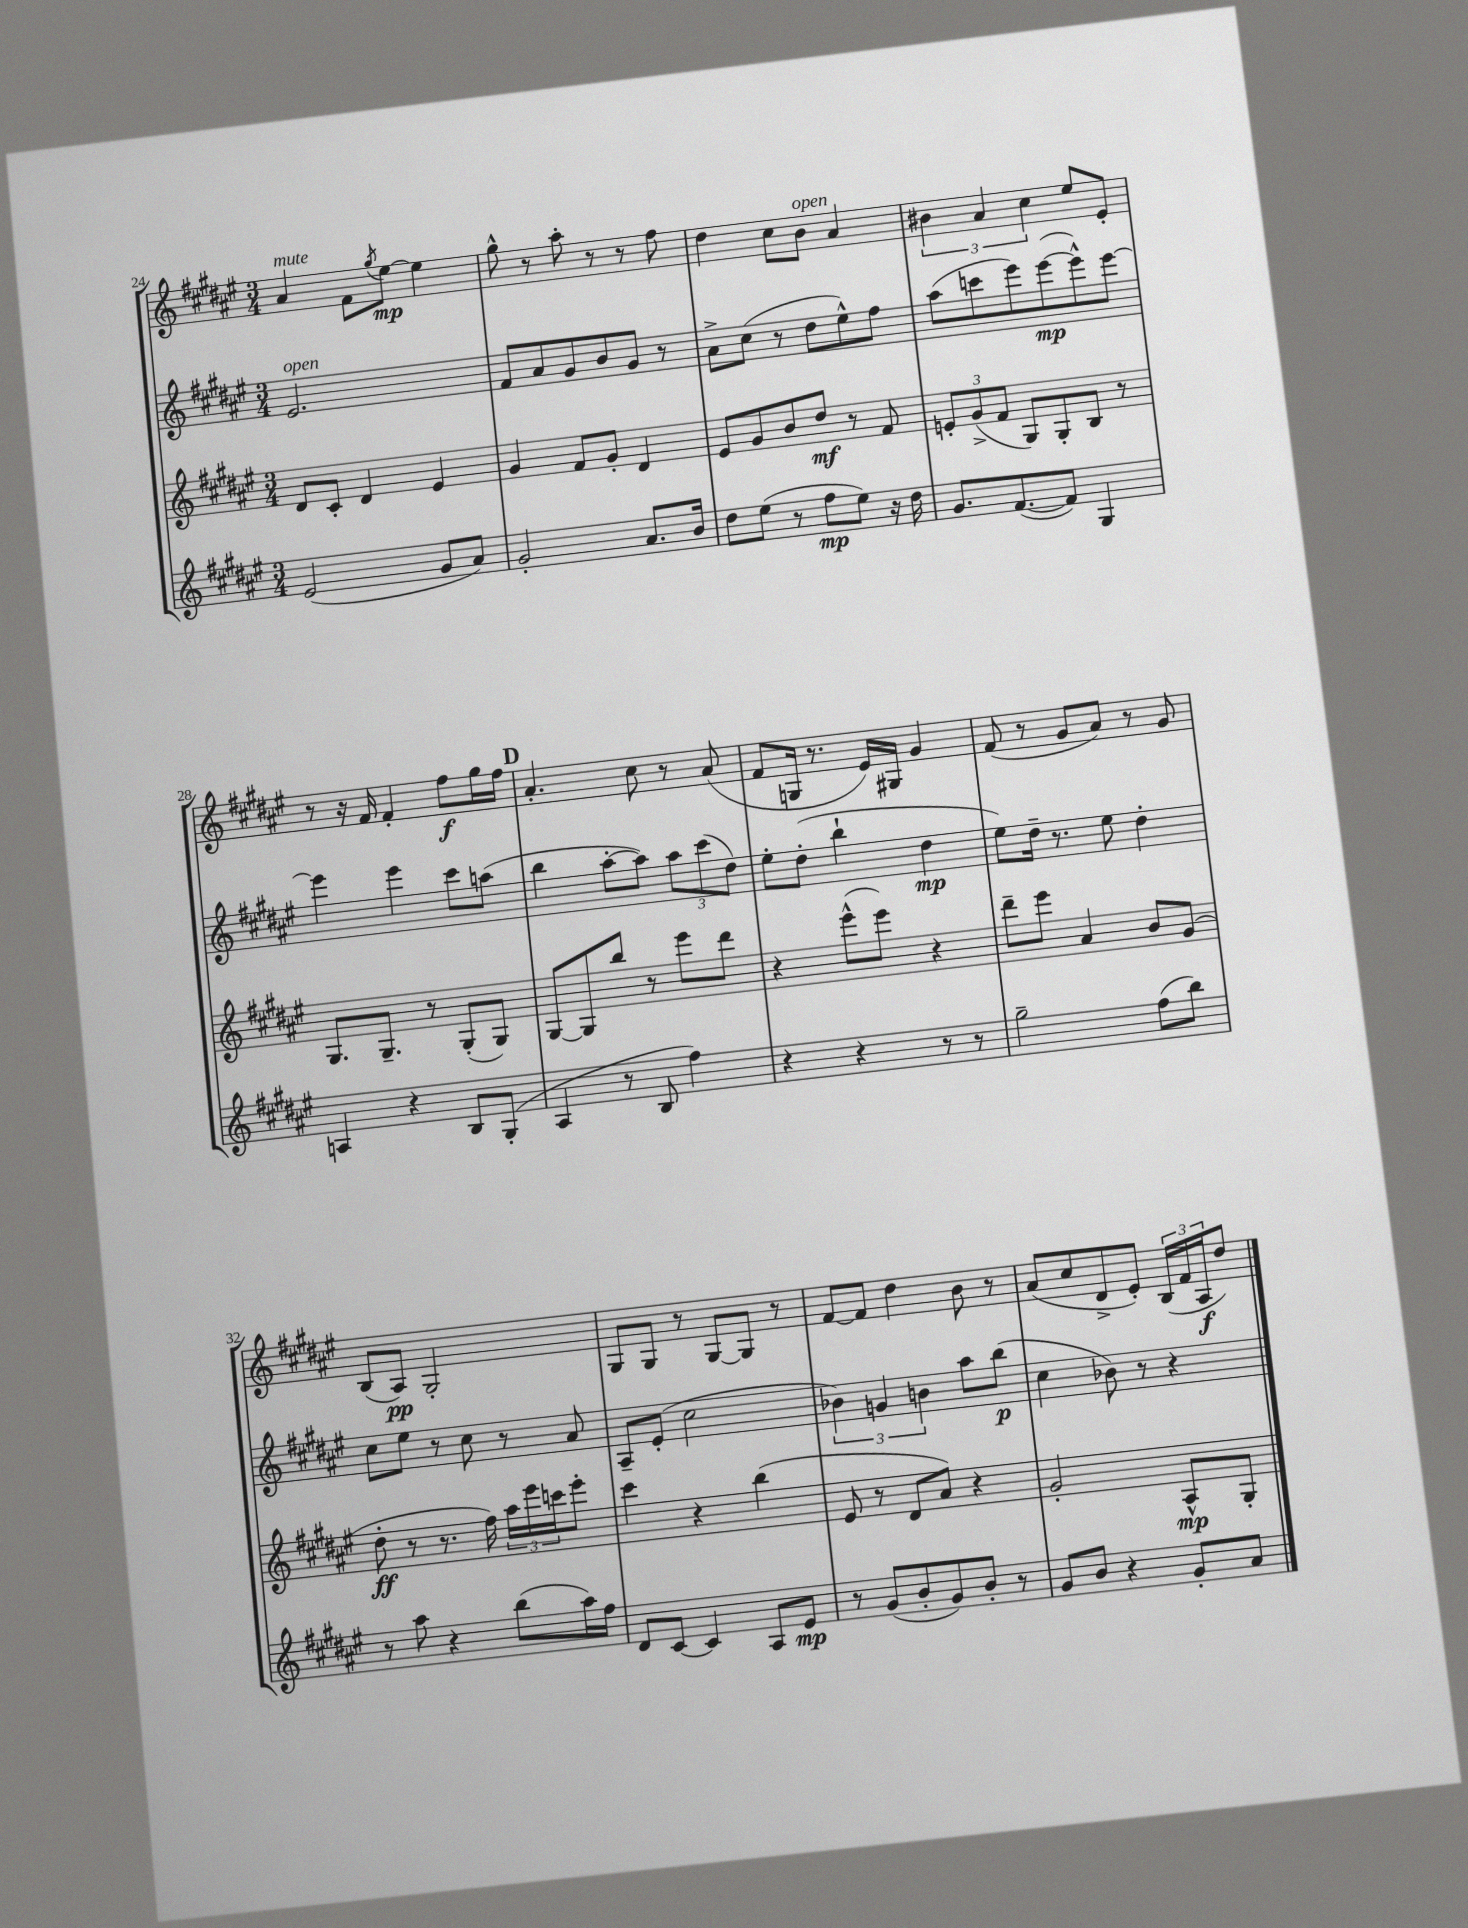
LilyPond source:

<<
\new StaffGroup <<
\new Staff = "s0" {
    \clef treble \key fis \major \numericTimeSignature \time 3/4
    ais'4^\markup { \italic "mute" } fis'8 \acciaccatura { gis''8 } eis''8~\mp eis''4 |
    gis''8-^ r8 ais''8-. r8 r8 fis''8 |
    dis''4 cis''8 b'8^\markup { \italic "open" } ais'4 |
    \tuplet 3/2 { bis'4 ais'4 cis''4 } eis''8 eis'8-. |
    r8 r16 fis'16 fis'4-. fis''8\f gis''16 fis''16 |
    \mark \markup { \bold "D" } ais'4.-. cis''8 r8 ais'8( |
    fis'8 g16 r8. eis'16) gis16 gis'4 |
    fis'8( r8 gis'8 ais'8) r8 gis'8 |
    b8( ais8\pp) gis2-. |
    gis8 gis8 r8 gis8~ gis8 r8 |
    fis'8~ fis'8 dis''4 b'8 r8 |
    ais'8( cis''8 dis'8-> eis'8-.) \tuplet 3/2 { b16( fis'16 ais16\f } dis''8) \bar "|." |
}
\new Staff = "s1" {
    \clef treble \key fis \major \numericTimeSignature \time 3/4
    eis'2.^\markup { \italic "open" } |
    fis'8 ais'8 gis'8 b'8 gis'8 r8 |
    ais'8-> cis''8( r8 dis''8 eis''8-^) fis''8 |
    ais''8( c'''8 eis'''8) eis'''8~\mp( eis'''8-^) eis'''8~ |
    eis'''4 eis'''4 cis'''8 a''8( |
    \mark \markup { \bold "D" } b''4 ais''8~-. ais''8) \tuplet 3/2 { ais''8 cis'''8( dis''8) } |
    eis''8-. dis''8-.( b''4-! dis''4\mp |
    eis''8) dis''16-- r8. eis''8 dis''4-. |
    cis''8 eis''8 r8 cis''8 r8 ais'8 |
    ais8-- eis'8-.( cis''2 |
    \tuplet 3/2 { bes'4) g'4 b'4 } ais''8 b''8\p( |
    cis''4 bes'8) r8 r4 \bar "|." |
}
\new Staff = "s2" {
    \clef treble \key fis \major \numericTimeSignature \time 3/4
    dis'8 cis'8-. dis'4 eis'4 |
    gis'4 fis'8 gis'8-. dis'4 |
    eis'8 gis'8 b'8 dis''8\mf r8 fis'8 |
    \tuplet 3/2 { e'8-. gis'8->( fis'8 } gis8) gis8-. b8 r8 |
    gis8. gis8.-- r8 gis8-.( gis8) |
    \mark \markup { \bold "D" } gis8~ gis8 b''8 r8 eis'''8 dis'''8 |
    r4 eis'''8-^( eis'''8) r4 |
    dis'''8-- eis'''8 ais'4 b'8 gis'8( |
    dis''8-.\ff r8 r8. fis''16) \tuplet 3/2 { ais''16 eis'''16 c'''16 } eis'''8-. |
    cis'''4 r4 b''4( |
    eis'8 r8 dis'8 ais'8) r4 |
    gis'2-. ais8-^\mp gis8-. \bar "|." |
}
\new Staff = "s3" {
    \clef treble \key fis \major \numericTimeSignature \time 3/4
    eis'2( gis'8 ais'8) |
    gis'2-. ais'8. b'16 |
    dis''8 eis''8( r8 fis''8\mp eis''8) r16 dis''16 |
    gis'8. fis'8.~( fis'8) gis4 |
    a4 r4 b8 gis8-.( |
    \mark \markup { \bold "D" } ais4 r8 b8 fis''4) |
    r4 r4 r8 r8 |
    gis''2-- fis''8( b''8) |
    r8 ais''8 r4 b''8( ais''16) fis''16 |
    dis'8 cis'8~ cis'4 ais8 eis'8\mp |
    r8 gis'8( b'8-. gis'8) b'8-. r8 |
    gis'8 b'8 r4 gis'8-. ais'8 \bar "|." |
}
>>
>>
\layout { \context { \Score currentBarNumber = #24 } }
